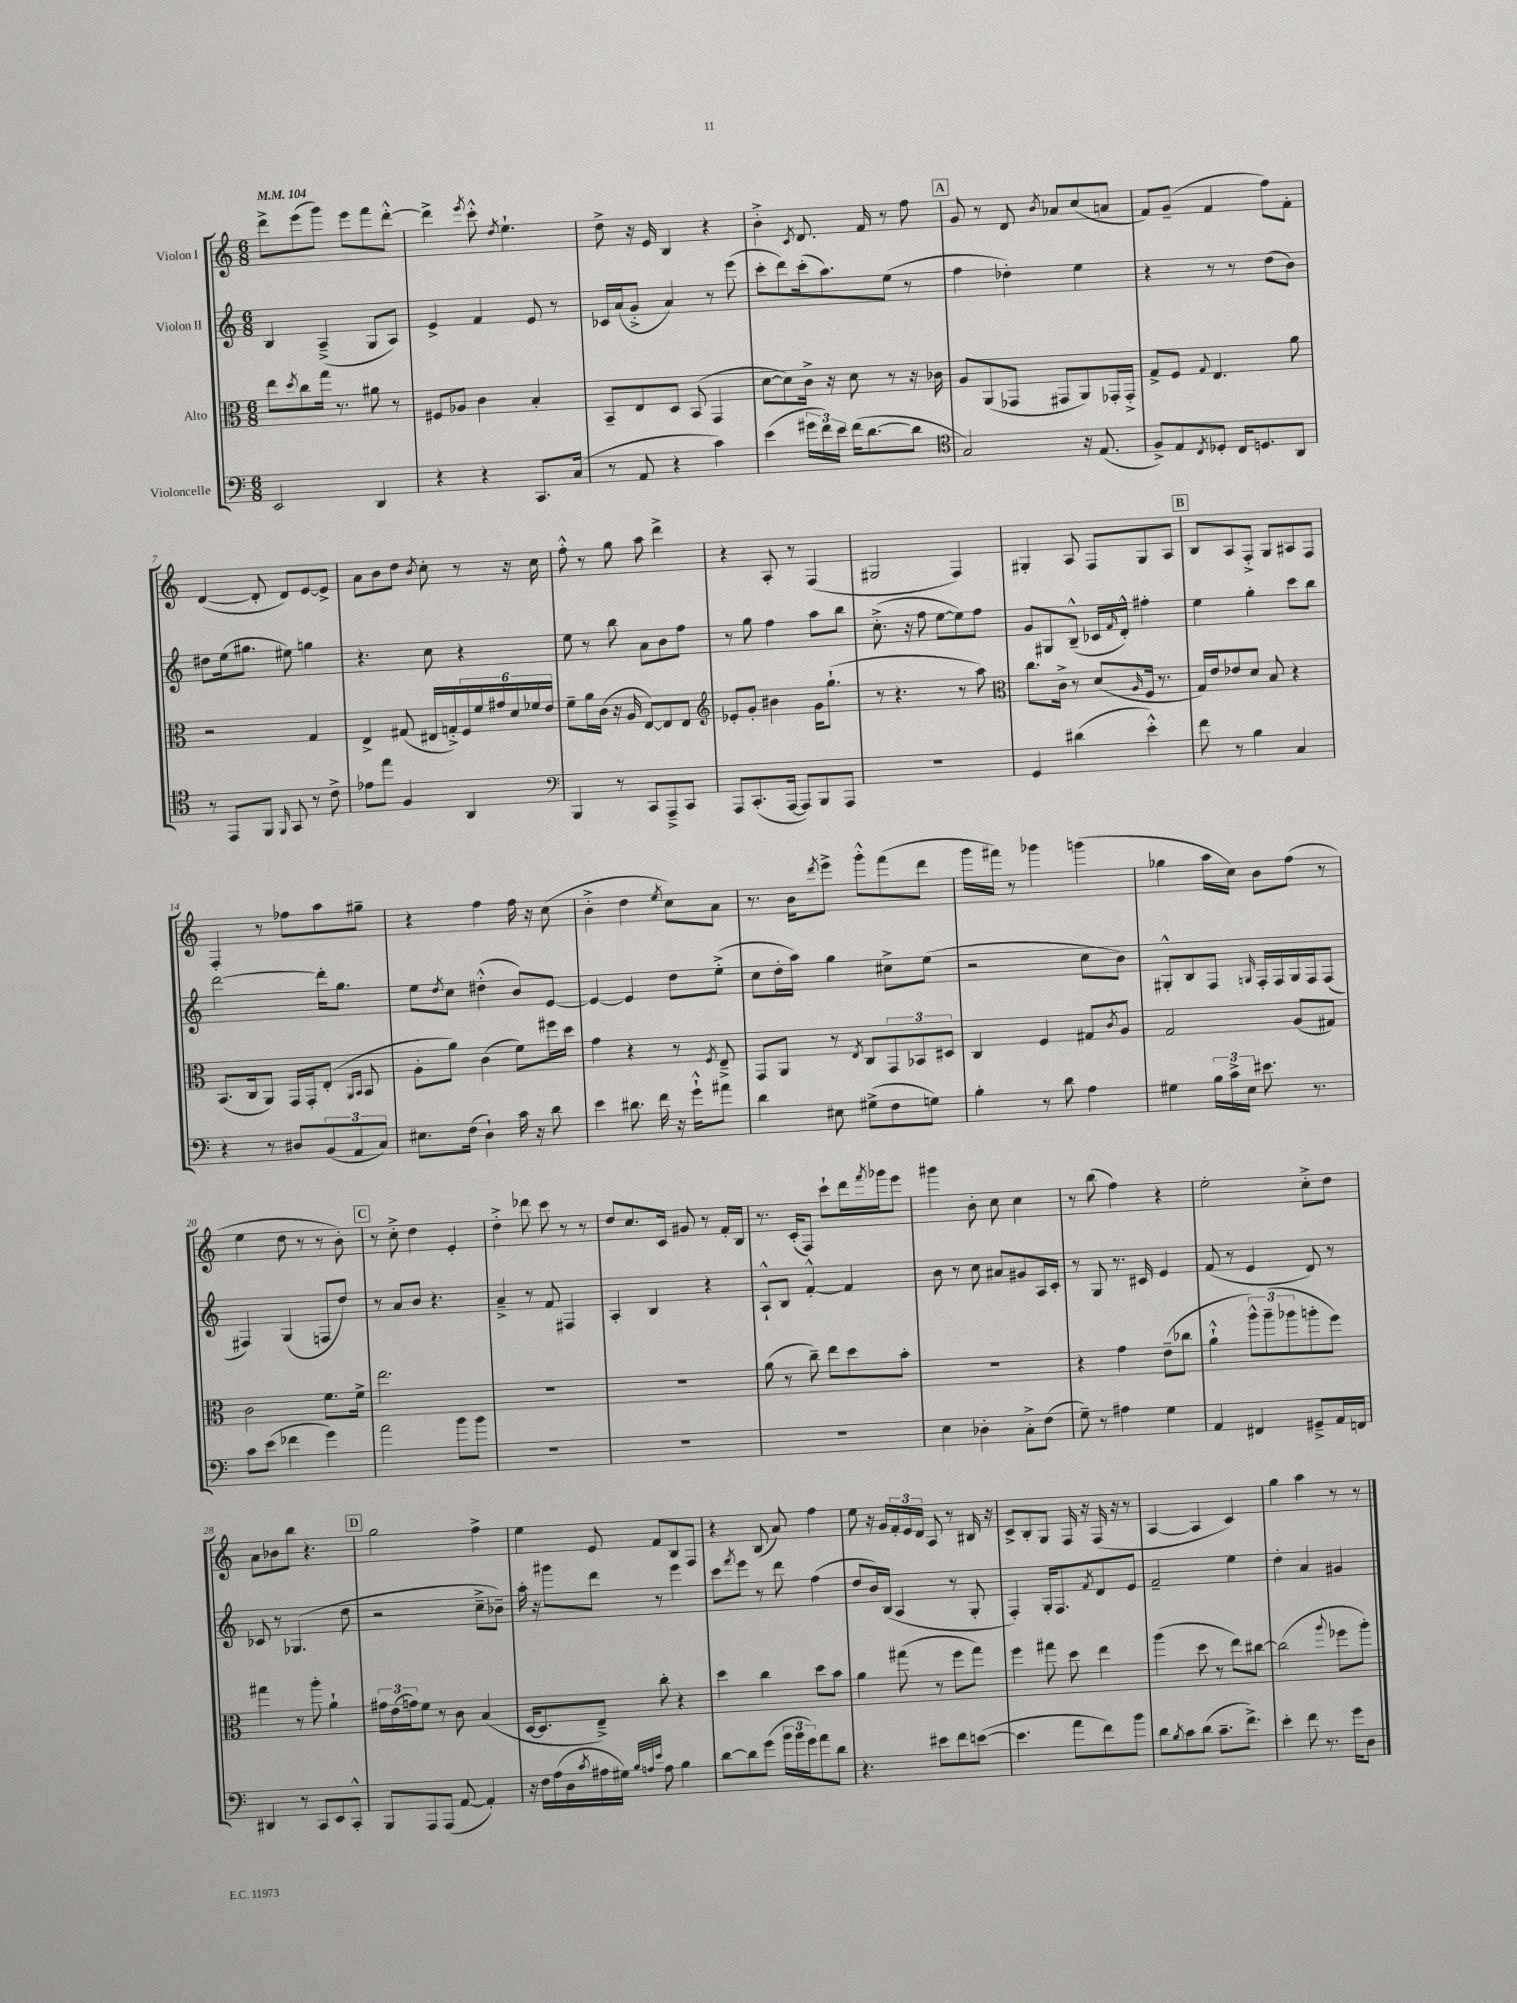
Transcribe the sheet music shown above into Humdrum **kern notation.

**kern	**kern	**kern	**kern
*staff4	*staff3	*staff2	*staff1
*clefF4	*clefC3	*clefG2	*clefG2
*k[]	*k[]	*k[]	*k[]
*M6/8	*M6/8	*M6/8	*M6/8
*MM104	*MM104	*MM104	*MM104
2EE/	8ee\L	4B/	8ddd^\L
.	8qdd/	.	.
.	8cc\	.	(8eee\
.	16gg\Jk	(4A~^/	8ggg\J)
.	8.r	.	.
.	.	.	8eee\L
4DD/	8a#\	8G/L	8fff\
.	8r	8A/J)	[8ddd'^^\J
=	=	=	=
4r	8F#/L	4e^/	4ddd^\]
.	8A-/J	.	.
.	.	.	8qeee/
4r	4c\	4f/	8ccc'^^\
.	.	.	8qdd/
.	.	.	4.ee`\
8.CC/L	4B'/	8e/	.
.	.	8r	.
(16C/Jk	.	.	.
=	=	=	=
8r	8BB~/L	16c-/LL	8dd^\
.	.	(16a/J	.
8AA/	8E/	8g'^/J	16r
.	.	.	16e/
4r	8D/J	4a/)	4B/
.	(8BB/	.	.
4c\)	4GG/	8r	4r
.	.	(8eee\	.
=	=	=	=
(4e\	[8d\L	8ccc'\L	4b'^\
.	8d\])	8ddd\)	.
.	.	.	8qc/
24g#\LL	16c^\Jk	(16ccc'\k	8.d/
24f\)	.	.	.
.	16r	8.aa\)	.
24e\JJ	.	.	.
(16f\LK	8d\	.	.
[8.d\	.	.	16f/
.	8r	(8ee\J	8r
8d\]J	16r	8r	8ff\
.	16c-\	.	.
=	=	=	=
*clefC4	*	*	*
2G/)	8A/L	4ff\	8g/
.	(8AA/	.	8r
.	8GG-/J	4dd-'\)	8d/
.	.	.	8qb/
.	8GG#/L	.	8a-/L
16r	8AA/)	4ee\	(8cc/
(8.E/	.	.	.
.	16GG-'/L	.	8a/J
.	16GG-'^/JJ	.	.
=	=	=	=
8F^/L)	8G^/L	4r	8f/L)
8E/	8F/J	.	(8g~/J
8qC/	8qqG/	.	.
8D-'/J	4.E/	8r	4f/
16C/LK	.	8r	.
8.D/	.	.	.
.	.	(8dd\L	8ff\L)
8AA/J	8a\	8b\J)	8f'\J
=	=	=	=
8r	2r	8dd#\L	([4d/
8EE/L	.	(16ee\k	.
.	.	8.gg#\J	.
8FF/J	.	.	8d'/]
16qqFF/	.	.	.
8GG/	.	8ee#\)	8d/L)
8r	4G/	4gg\	[8e/
8c^\	.	.	8e^/]J
=	=	=	=
8e-\L	4E^/	4.r	8a\L
8ee\J	.	.	8b\
4F/	(8G#/	.	8dd\J
.	.	.	8qb/
.	16E#/LL	8cc\	8cc'\
.	16G'^/)	.	.
4AA/	24F/	4r	8r
.	24f/	.	.
.	24g#/	.	.
.	24d/	.	16r
.	24f-/	.	.
.	.	.	16cc\
.	24e/JJ	.	.
=	=	=	=
*clefF4	*	*	*
4BBB/	8f~\L	8ee\	8ff'^^\
.	16a\L	8r	8r
.	(16c\JJ	.	.
8r	16r	8bb\	8gg\
.	16A/	.	.
8CC/L	[8E/L)	8a\L	8aa\
8AAA~^/	8E/]	8b\	4ddd^\
8CC/J	8E/J	8ff\J	.
=	=	=	=
*	*clefG2	*	*
8AAA/L	8e-'/L	8r	4r
(8.CC'/	8g'/J	8gg\	.
.	4b#\	4ff\	8A'/
[16AAA/Jk	.	.	.
8AAA/]L)	.	.	8r
8BBB/	16g\LK	8aa\L	(4F/
.	(8.gg`\J	.	.
8AAA/J	.	8bb\J	.
=	=	=	=
2.r	8r	(8.cc'^\	2G#/
.	4.r	.	.
.	.	16r	.
.	.	8ff\	.
.	.	[8ee\L	.
.	8r	8ee\])	4F/)
.	8aa\)	8ff\J	.
=	=	=	=
*	*clefC3	*	*
4GG/	8.cc\L	8g/L	4G#'/
.	.	8G#/	.
.	16c^\Jk	.	.
(4d#\	8r	(8B~^^/J	8A/
.	(8d/L	16c-/LL	8F/L
.	.	16qqf/	.
.	.	16d'^^/JJ)	.
.	16qqA/	.	.
4e'^^\)	16F/Jk	4ff#'\	8G#/
.	8.r	.	.
.	.	.	8A/J
=	=	=	=
8f\	16G/LL)	4ee\	8B/L
.	16e/J	.	.
8r	8e-/	.	8A/
4B\	8d/J	4gg'\	8F'^/J
.	8B/	.	8G/L
4C/	4r	8ccc\L	8A#/
.	.	8bb\J	8F/J
=	=	=	=
4r	(8.BB/L	[2ddd\	4F'/
.	16C/k	.	.
8r	8AA/J)	.	8r
8D#/L	16GG/LL	.	8ff-\L
.	16GG'/J	.	.
(12BB/	(8E'/J	16ddd'\]LK	8aa\
.	.	8.gg\J	.
12AA/	.	.	.
.	16qqAA/LL	.	.
.	16qqBB/JJ	.	.
.	8BB/	.	8gg#~\J
12C/J)	.	.	.
=	=	=	=
8.E#\L	8A'\L	8ee\L	4r
.	.	8qdd/	.
.	8a\J)	8cc\J	.
(16F\Jk	.	.	.
4D`\)	(4c\	(4dd#'^^\	4ff\
16c\	8f\L)	8b/L)	16ff\
16r	.	.	16r
8d\	16ff#\L	[8e/J	(8cc\
.	16dd\JJ	.	.
=	=	=	=
4e\	4g\	4e/_	4b'^\
8.d#\	4r	4e/]	4dd\
16f\	.	.	.
.	.	.	8qee/
16r	8r	8dd\L	8cc\L)
16g`^^\LK	.	.	.
.	8qF/	.	.
8a#\J	8E~^/	(8ee'^\J	8a\J
=	=	=	=
4d\	8GG/L	8cc\L	8.r
.	8AA/J	16dd'\L	.
.	.	16aa\JJ)	16b\LK
.	.	.	8qddd/
8E#\	8r	4gg\	8eee^\J
.	8qE/	.	.
(8G#^\L	8C/L	.	8ggg'^^\L
8F\	12GG/	8cc#^\L	(8fff\
.	12BB-/	.	.
8G\J)	.	(8ee\J	8ddd\J
.	12D#/J	.	.
=	=	=	=
4B'\	4C/	2r	16ggg\LL
.	.	.	16fff#\JJ)
.	.	.	8r
8r	4F/	.	4ggg-\
8d\	.	.	.
4A\	8G#/L	8cc\L	(4ggg\
.	8qc/	.	.
.	8A/J	8b\J)	.
=	=	=	=
4G#\	2G/	8G#'^^/L	4gg-\
.	.	8B/	.
24B\LL	.	8F/J	16aa\LL
24c^\	.	.	.
.	.	.	16cc\JJ)
24E\JJ	.	.	.
.	.	16qqG/	.
8.e#\	.	16F'/LL	8b\L
.	.	16F/	.
.	(8A/L	16G/	(8ff\J
8.r	.	16F/J	.
.	8G#/J)	(8F/J	8r
=	=	=	=
8c\L	2c\	4F#/)	4ee\
(8e\J	.	.	.
4f-\	.	(4G/	8dd\
.	.	.	8r
4g\)	8.f\L	8F/L	8r
.	.	8dd/J)	8b'\)
.	16f^\Jk	.	.
=	=	=	=
2a\	2.ee\	8r	8r
.	.	8a/L	8cc'^\
.	.	8b/J	4dd\
.	.	4.r	.
8b\L	.	.	4e'/
8b\J	.	.	.
=	=	=	=
2.r	2.r	4a~^/	4dd'^\
.	.	8r	8ddd-\
.	.	8f/	8ccc\
.	.	4F#/	8r
.	.	.	8r
=	=	=	=
2.r	2.r	4A'/	8dd/L
.	.	.	8.cc/
.	.	4B/	.
.	.	.	16c/Jk
.	.	.	8g#/
.	.	4r	8r
.	.	.	16f'/LL
.	.	.	16B/JJ
=	=	=	=
2.r	(8a\	8A`^^/L	8.r
.	8r	8B/J	.
.	.	.	(16c'/LK
.	8cc~\)	[4f'^^/	8F/J)
.	8ee\L	.	8ccc`\L
.	8dd\	4f/]	16ddd\L
.	.	.	8qfff/
.	.	.	16ggg-\J
.	8b'\J	.	8eee\J
=	=	=	=
4E\	2.r	8b\	4ggg#\
.	.	8r	.
4D-'\	.	8cc\	8b'\
.	.	8a#/L	8cc\
8C'^\L	.	8g#/	4cc\
(8F\J	.	16A/L	.
.	.	16c'/JJ	.
=	=	=	=
8G~\)	4r	8r	8r
8r	.	8G/	(8bb\
4A#\	4g\	8.r	4ff\)
.	.	16c#/	.
4G\	(8e~\L	4e/	4r
.	8cc-\J	.	.
=	=	=	=
4AA/	4a`^^\	(8f/	2ee'\
.	.	8r	.
4FF#/	12aa^^\L)	4e/	.
.	(12aa~\	.	.
.	12aa-\	.	.
8GG#~^/L	8aa'\	8d/)	8cc'^\L
16AA/L	8ff\J)	8r	8dd\J
16FF/JJ	.	.	.
=	=	=	=
4DD#/	4gg#\	8c-/	8a\L
.	.	8r	8b-\
8r	8r	(4.G-/	8bb\J
8CC/L	8aa'\	.	4.r
8EE/	4a`\	.	.
8CC'^^/J	.	8dd\	.
=	=	=	=
8BBB/L	24g#\LL	2r	2gg\
.	(24e\	.	.
.	24g\J)	.	.
8AAA/	8f\J	.	.
(8AAA/J	8r	.	.
[8AA/	8c\	.	.
4AA'/])	(4B/	8cc~^\L	4ff^\
.	.	8b-~\J)	.
=	=	=	=
16r	[16D/LK	16aa'\	4ee\
16F\LL	8.D/]	16r	.
(16A\	.	8ggg#\L	.
16D\	.	.	.
8qc/	.	.	.
16A#\	8E~^/J)	8ddd\J	8e/
16G#\JJ)	.	.	.
32qqB/LLL	.	.	.
32qqA/	.	.	.
32qqe/JJJ	.	.	.
8A\	8cc'\	8r	8f/L
4B\	4r	4eee\	8B/
.	.	.	8F/J
=	=	=	=
[8d\L	4dd\	8ccc\L	4r
.	.	8qfff/	.
8d\]	.	8eee\J	.
(8g\J	4cc\	8r	(8B/
24b\LL	.	8ddd\	8a/)
24b\	.	.	.
24g\J)	.	.	.
8a\	8dd\L	(4ff\	4ff\
8d\J	8b\J	.	.
=	=	=	=
4.r	4a\	8dd/L	8ee\
.	.	16b/L)	16r
.	.	(16B/JJ	16g/LL
.	(8gg#\	4A/	24f'/
.	.	.	24e/
.	.	.	24d/JJ
8e#\L	8r	.	8A/
8f\	8ff\L	8r	8r
([8e\J	8gg#\J)	8G'/	16B#/
.	.	.	16r
=	=	=	=
4.e\]	4ff\	4F'/)	8c^/L
.	.	.	8B'/
.	8gg#\	16G'/LK	8G/J
.	.	8.F/	.
8a\L	8dd\	.	16F/
.	.	.	16r
.	.	8qf/	.
8f\)	4ee\	8d/	(16F/
.	.	.	16r
8b\J	.	8e/J	8r
=	=	=	=
8d\L	(4aa\	2f~/	[4A/
8qB/	.	.	.
8c\	.	.	.
(8d\J	8dd\	.	4A/]
8.c~\L	8r	.	.
.	8ee\L)	4ee\	4c/)
8.f^\J)	.	.	.
.	[8cc#\J	.	.
=	=	=	=
4e'\	(2cc#\]	4dd'\	4gg\
8f\	.	4a/	4aa\
8.r	.	.	.
.	8qqaa/	.	.
.	8ff-\L	4g#/	8r
16g\LK	.	.	.
8D\J	8aa'\J)	.	8r
==	==	==	==
*-	*-	*-	*-
